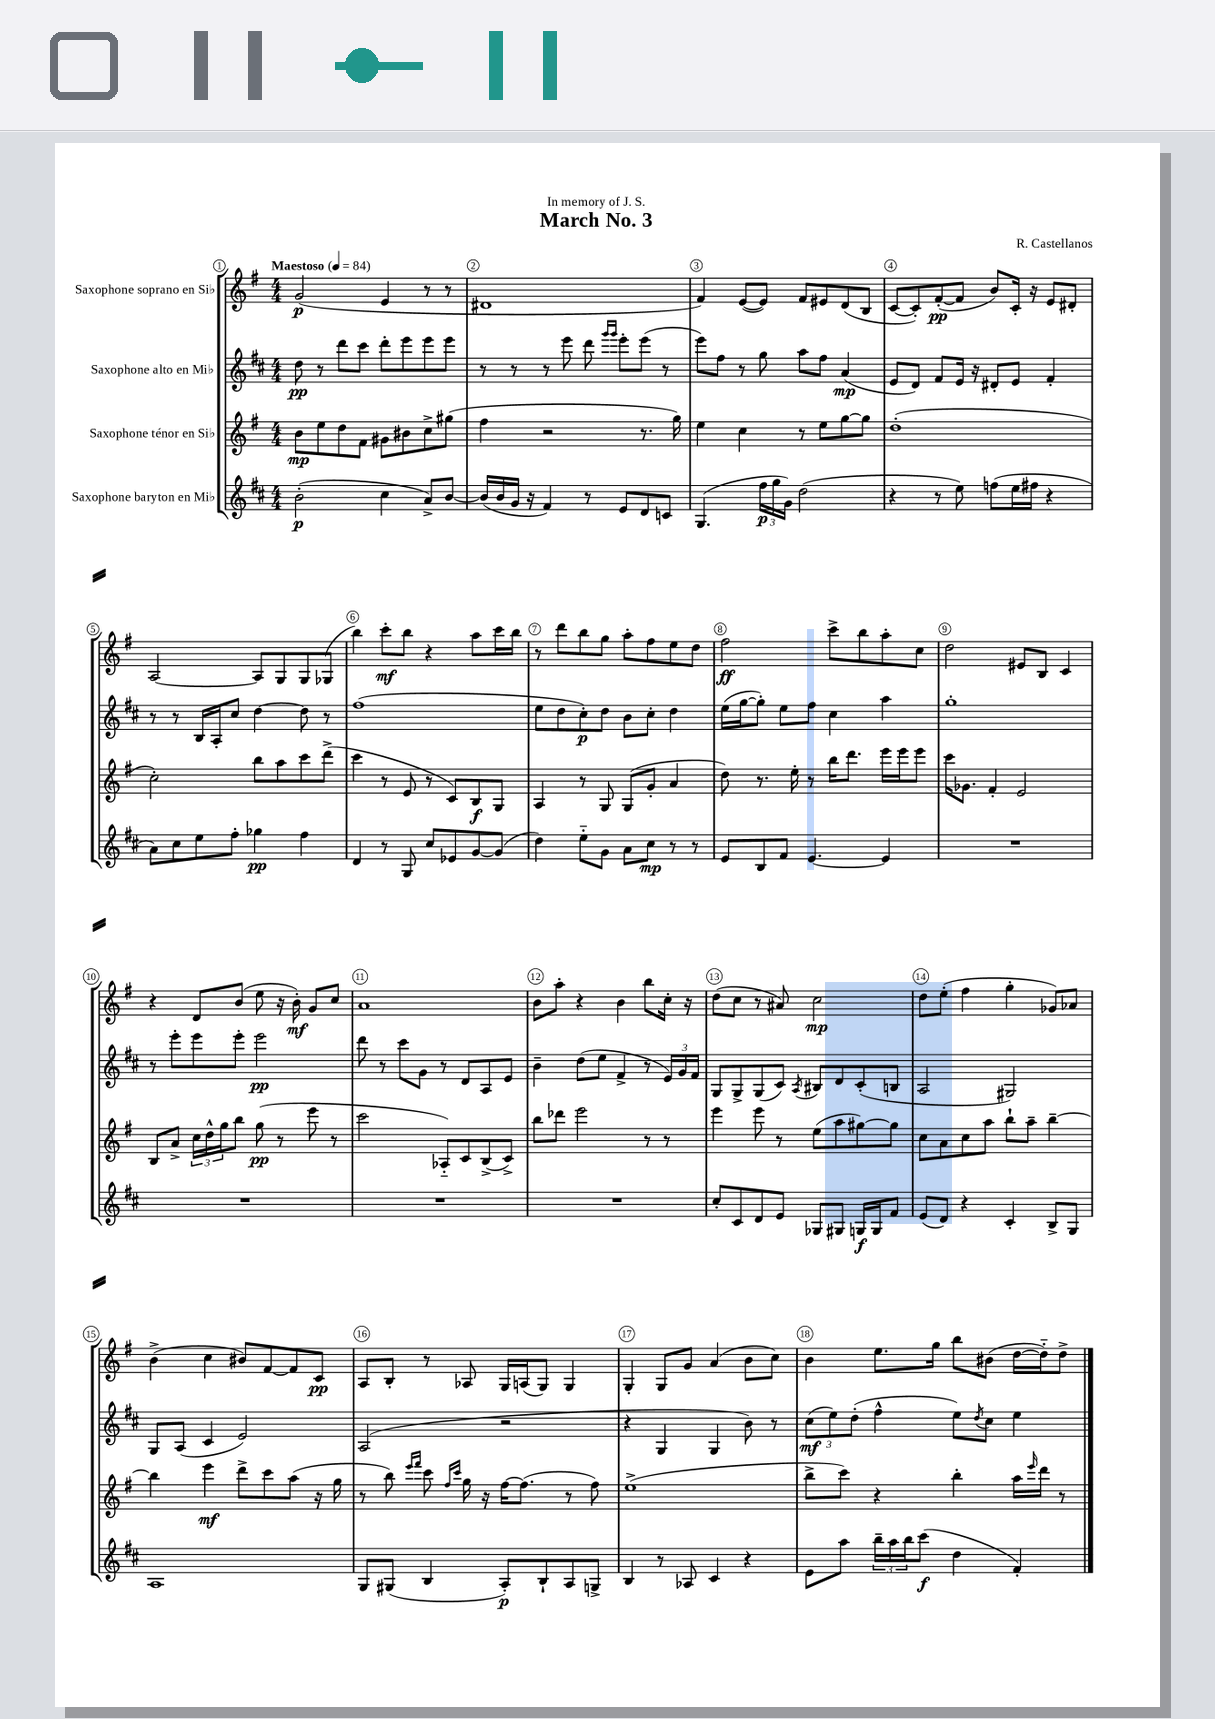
\header { title = "March No. 3" composer = "R. Castellanos" dedication = "In memory of J. S." }
<<
\new StaffGroup <<
\new Staff = "s0" \with { instrumentName = "Saxophone soprano en Sib" } {
    \clef treble \key g \major \numericTimeSignature \time 4/4 \tempo "Maestoso" 4 = 84
    g'2\p( e'4 r8 r8 |
    dis'1 |
    fis'4) e'8~( e'8) fis'8 eis'8 d'8( b8 |
    c'8~ c'8-.) fis'8~-.\pp( fis'8 b'8) c'16-. r16 e'8 dis'8-. |
    a2~ a8 g8 g8 ges8( |
    b''4) c'''8-.\mf b''8 r4 a''8 c'''16 b''16 |
    r8 d'''8 b''8 g''8 a''8-. fis''8 e''8 d''8 |
    fis''2\ff c'''8-> b''8 a''8-. c''8 |
    d''2 eis'8 b8 c'4 |
    r4 d'8 b'8( e''8 r16 b'16-.\mf) g'8 c''8 |
    a'1 |
    b'8 a''8-. r4 b'4 b''8 c''16-. r16 |
    d''8( c''8 r8 ais'8) c''2\mp |
    d''8 e''8-.( fis''4 g''4-. ges'8) aes'8 |
    b'4->( c''4 bis'8) fis'8~ fis'8 c'8\pp |
    a8 b8-. r8 aes8 g16 a16( g8) g4 |
    g4-. g8 g'8 a'4( b'8 c''8) |
    b'4 e''8. g''16 b''8 bis'8( d''16~ d''16-_) d''8-> \bar "|." |
}
\new Staff = "s1" \with { instrumentName = "Saxophone alto en Mib" } {
    \clef treble \key d \major \numericTimeSignature \time 4/4
    d''8\pp r8 d'''8 cis'''8 d'''8-. e'''8 e'''8 e'''8 |
    r8 r8 r8 e'''8 d'''8 \grace { g'''16 g'''16 } e'''8-. e'''8( r8 |
    e'''8) fis''8 r8 g''8 a''8 fis''8 a'4\mp( |
    e'8 d'8) fis'8 e'16 r16 dis'8-. e'8 fis'4-. |
    r8 r8 b16 a16-. cis''8 d''4~ d''8 r8 |
    fis''1( |
    e''8 d''8 cis''8-.\p) d''8 b'8 cis''8-. d''4 |
    e''16( g''16~ g''8-.) e''8 fis''8 cis''4 a''4 |
    g''1-. |
    r8 e'''8-. e'''8 e'''8-. e'''2\pp |
    d'''8 r8 cis'''8 g'8 r8 d'8 a8 e'8 |
    b'4-- d''8( e''8 fis'4-> r8 \tuplet 3/2 { e'16) g'16 fis'16 } |
    g8 g8-> g8( cis'8) \acciaccatura { a8 } bis8 d'8 cis'8-.( b8 |
    a2 gis2) |
    g8 a8( cis'4 e'2) |
    a2( r2 |
    r4 g4 g4 b'8) r8 |
    \tuplet 3/2 { cis''8\mf( e''8) d''8-.( } fis''4-^ e''8) \acciaccatura { d''8 } cis''8 e''4 \bar "|." |
}
\new Staff = "s2" \with { instrumentName = "Saxophone ténor en Sib" } {
    \clef treble \key g \major \numericTimeSignature \time 4/4
    b'8\mp e''8 d''8 fis'8 gis'8 bis'8 c''8-> gis''8( |
    fis''4 r2 r8. g''16) |
    e''4 c''4 r8 e''8 g''8~ g''8 |
    d''1-.( |
    c''2-.) b''8 a''8 c'''8 d'''8->( |
    c'''4 r8 e'8 r8 c'8) b8\f g8 |
    a4 r8 g8 g8( g'8-. a'4 |
    d''8) r8. e''16-. r8 b''16 d'''8. e'''16 e'''16 e'''8 |
    c'''16 ges'8. fis'4-. e'2 |
    b8 a'8-> \tuplet 3/2 { c''16 d''16-^ g''16 } b''8 g''8\pp( r8 e'''8 r8 |
    c'''2 aes8-_) c'8 b8->( c'8->) |
    b''8 des'''8 e'''2 r8 r8 |
    e'''4 e'''8 r8 e''8( a''8 gis''8~) gis''8 |
    c''8 a'8 c''8 a''8 b''8-! a''8-- b''4~-- |
    b''4 e'''4\mf d'''8-> c'''8 a''8( r16 g''16 |
    r8 b''8) \grace { e'''16 fis'''16 } c'''8 \grace { fis''16 c'''16 } g''16 r16 fis''16~ fis''8.( r8 fis''8) |
    e''1->( |
    b''8-> c'''8) r4 b''4-. a''16 \grace { e'''16 } d'''16 r8 \bar "|." |
}
\new Staff = "s3" \with { instrumentName = "Saxophone baryton en Mib" } {
    \clef treble \key d \major \numericTimeSignature \time 4/4
    b'2-.\p( cis''4 a'8->) b'8~ |
    b'16( b'16 g'16 r16 fis'4) r8 e'8 d'8 c'8 |
    g4.( \tuplet 3/2 { fis''16\p g''16 g'16) } d''2( |
    r4 r8 e''8) f''8( e''16 fis''16 r4 |
    a'8) cis''8 e''8 fis''8-. ges''4\pp fis''4 |
    d'4 r8 g8 cis''8 ees'8 g'8~ g'8( |
    d''4) e''8-_ g'8 a'8 cis''8\mp r8 r8 |
    e'8 b8 fis'8 e'4.~ e'4 |
    R1 |
    R1 |
    R1 |
    R1 |
    cis''8-. cis'8 d'8 e'8 ges8 gis8 g16\f g16 fis'8 |
    e'8( d'8) r4 cis'4-. b8-> g8 |
    a1 |
    g8 gis8( b4 a8-.\p) b8-! a8 g8-> |
    b4 r8 aes8 cis'4 r4 |
    e'8 a''8 \tuplet 3/2 { b''16-- a''16 b''16 } cis'''8\f( d''4 fis'4-.) \bar "|." |
}
>>
>>
